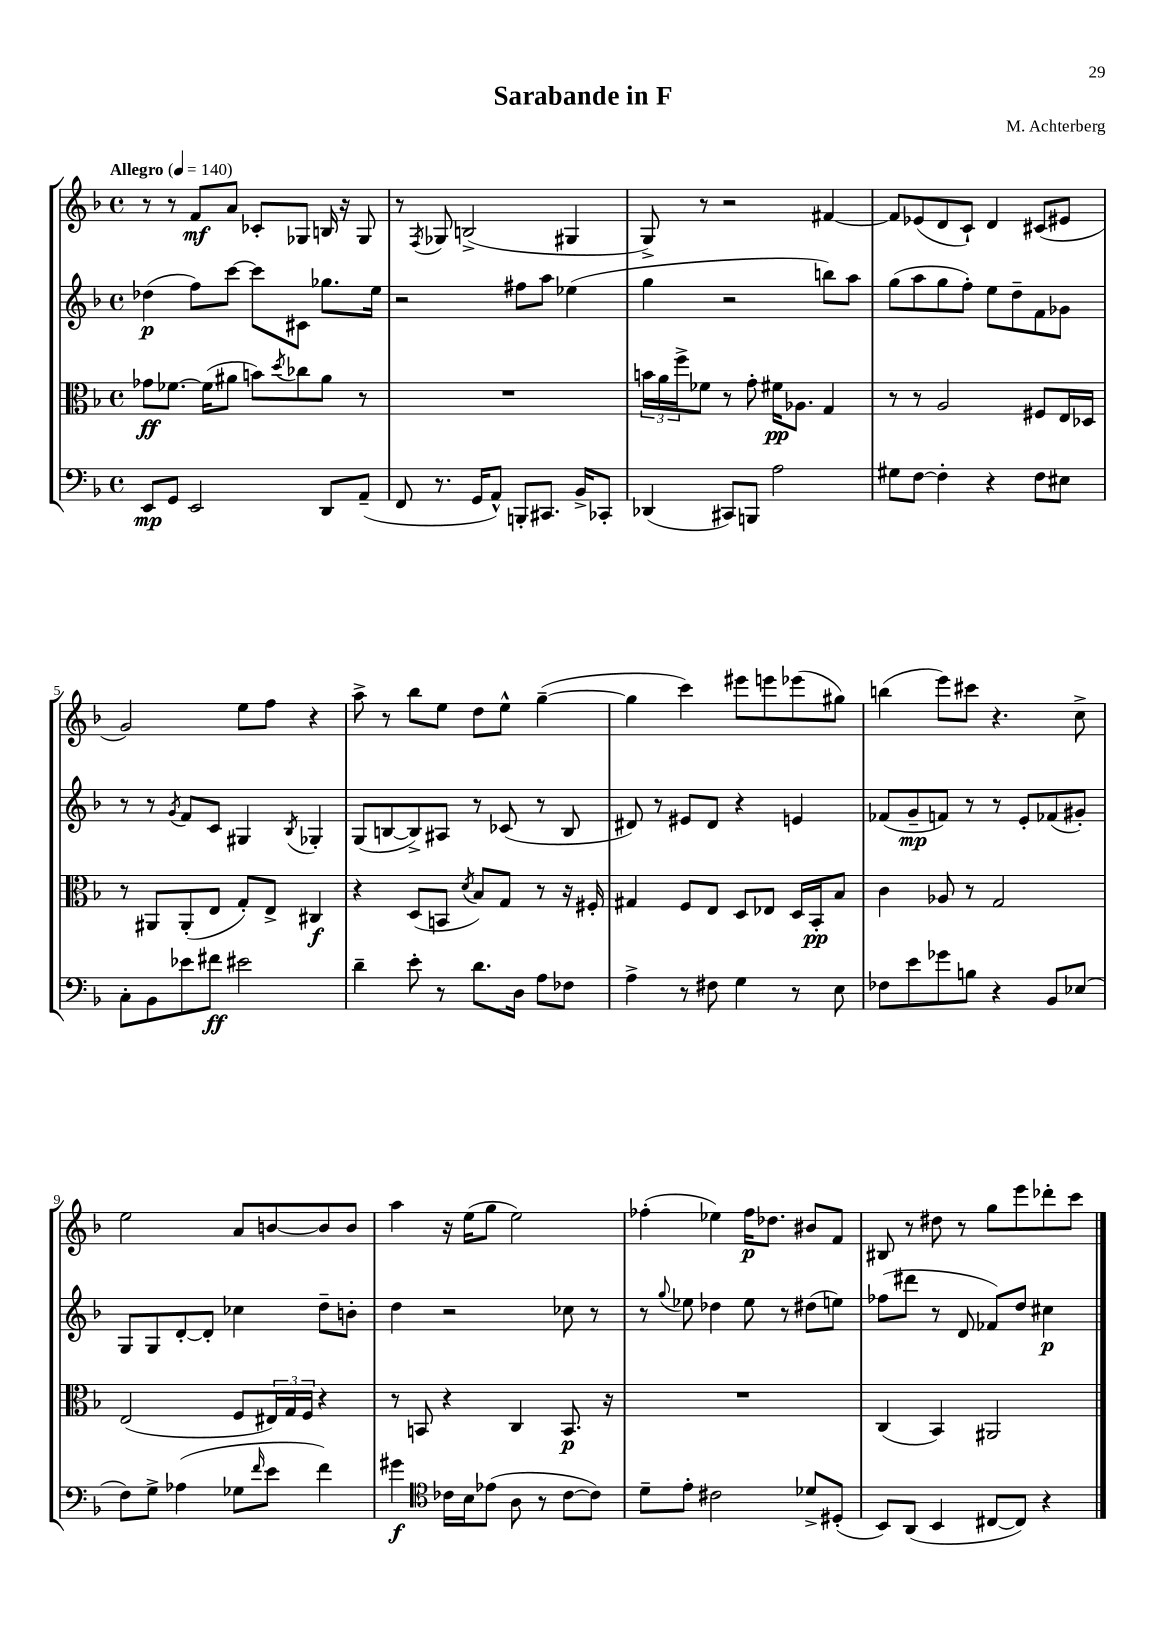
\header { title = "Sarabande in F" composer = "M. Achterberg" }
<<
\new StaffGroup <<
\new Staff = "s0" {
    \clef treble \key f \major \defaultTimeSignature \time 4/4 \tempo "Allegro" 4 = 140
    r8 r8 f'8\mf a'8 ces'8-. ges8 b16 r16 ges8 |
    r8 \acciaccatura { f8 } ges8 b2->( gis4 |
    g8->) r8 r2 fis'4~ |
    fis'8 ees'8( d'8 c'8-!) d'4 cis'8( eis'8 |
    g'2) e''8 f''8 r4 |
    a''8-> r8 bes''8 e''8 d''8 e''8-^ g''4~--( |
    g''4 c'''4) eis'''8 e'''8 ees'''8( gis''8) |
    b''4( e'''8) cis'''8 r4. c''8-> |
    e''2 a'8 b'8~ b'8 b'8 |
    a''4 r16 e''16( g''8 e''2) |
    fes''4-.( ees''4) fes''16\p des''8. bis'8 f'8 |
    bis8 r8 dis''8 r8 g''8 e'''8 des'''8-. c'''8 \bar "|." |
}
\new Staff = "s1" {
    \clef treble \key f \major \defaultTimeSignature \time 4/4
    des''4\p( f''8) c'''8~ c'''8 cis'8 ges''8. e''16 |
    r2 fis''8 a''8 ees''4( |
    g''4 r2 b''8) a''8 |
    g''8( a''8 g''8 f''8-.) e''8 d''8-- f'8 ges'8 |
    r8 r8 \acciaccatura { g'8 } f'8 c'8 gis4 \acciaccatura { bes8 } ges4-. |
    g8( b8~ b8->) ais8 r8 ces'8( r8 b8 |
    dis'8) r8 eis'8 dis'8 r4 e'4 |
    fes'8( g'8--\mp f'8) r8 r8 e'8-. fes'8( gis'8-.) |
    g8 g8 d'8~-. d'8-. ces''4 d''8-- b'8-. |
    d''4 r2 ces''8 r8 |
    r8 \appoggiatura { g''8 } ees''8 des''4 ees''8 r8 dis''8( e''8) |
    fes''8( dis'''8 r8 d'8 fes'8) d''8 cis''4\p \bar "|." |
}
\new Staff = "s2" {
    \clef alto \key f \major \defaultTimeSignature \time 4/4
    ges'8\ff fes'8.~ fes'16( ais'8 b'8) \acciaccatura { d''8 } ces''8 ais'8 r8 |
    R1 |
    \tuplet 3/2 { b'16 a'16 f''16-> } fes'8 r8 g'8-. fis'16\pp aes8. g4 |
    r8 r8 a2 fis8 e16 des16 |
    r8 ais,8 ais,8-.( e8 g8-.) e8-> cis4\f |
    r4 d8( b,8 \acciaccatura { d'8 } bes8) g8 r8 r16 fis16-. |
    gis4 f8 e8 d8 ees8 d16 bes,16-.\pp bes8 |
    c'4 aes8 r8 g2 |
    e2( f8 \tuplet 3/2 { eis16) g16 f16 } r4 |
    r8 b,8 r4 c4 b,8.\p r16 |
    R1 |
    c4( bes,4) ais,2 \bar "|." |
}
\new Staff = "s3" {
    \clef bass \key f \major \defaultTimeSignature \time 4/4
    e,8\mp g,8 e,2 d,8 a,8--( |
    f,8 r8. g,16 a,8-^) b,,8-. cis,8. bes,16-> ces,8-. |
    des,4( cis,8) b,,8 a2 |
    gis8 f8~ f4-. r4 f8 eis8 |
    c8-. bes,8 ees'8 fis'8\ff eis'2 |
    d'4-- e'8-. r8 d'8. d16 a8 fes8 |
    a4-> r8 fis8 g4 r8 e8 |
    fes8 e'8 ges'8 b8 r4 bes,8 ees8( |
    f8) g8-> aes4( ges8 \grace { f'16 } e'8 f'4) |
    gis'4\f \clef tenor ces'16 bes16 ees'8( a8 r8 ces'8~ ces'8) |
    d'8-- e'8-. cis'2 des'8-> dis8-.( |
    bes,8) a,8( bes,4 cis8~ cis8) r4 \bar "|." |
}
>>
>>
